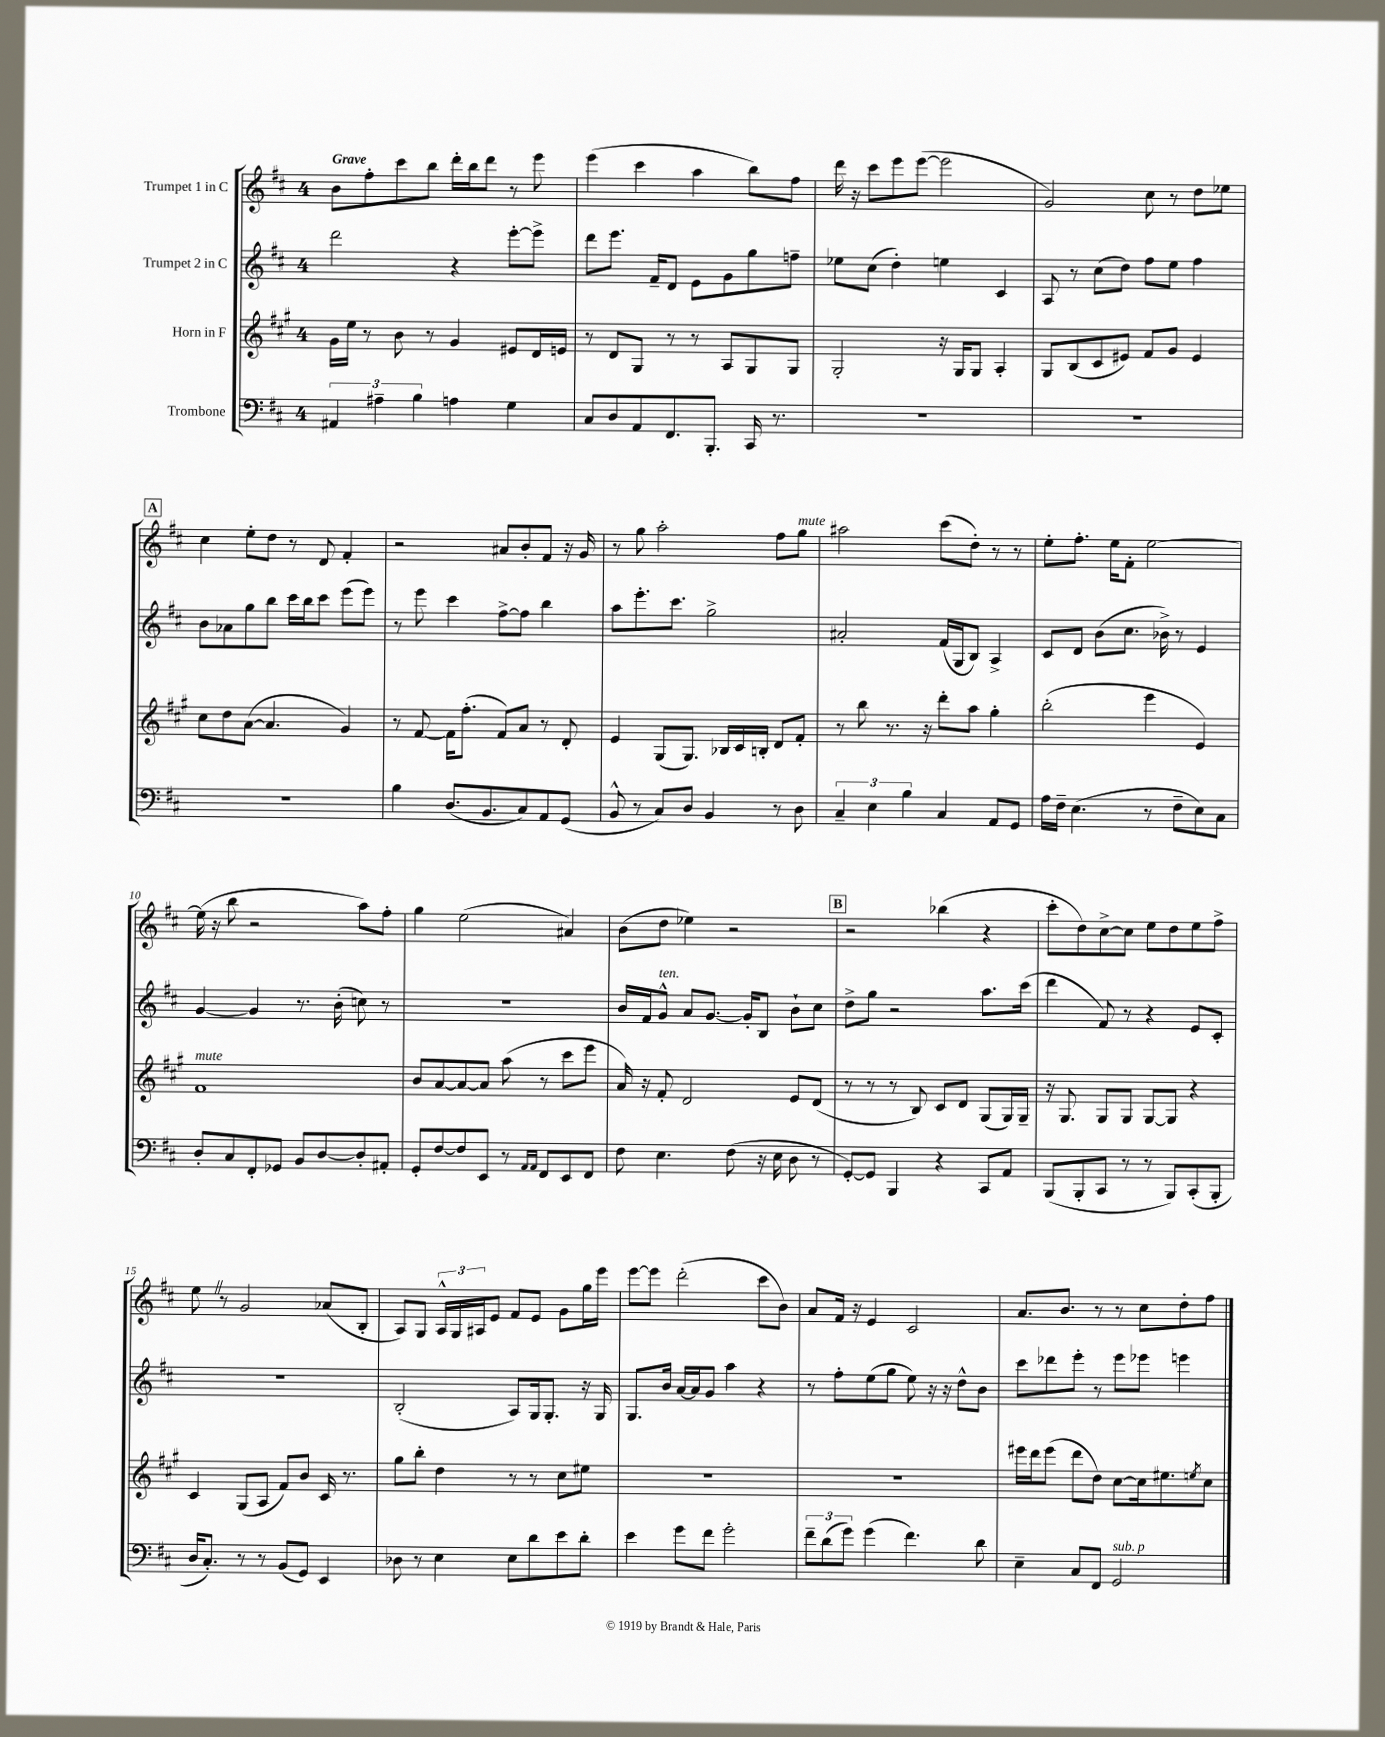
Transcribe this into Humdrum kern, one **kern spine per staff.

**kern	**kern	**kern	**kern
*staff4	*staff3	*staff2	*staff1
*clefF4	*clefG2	*clefG2	*clefG2
*k[f#c#]	*k[f#c#g#]	*k[f#c#]	*k[f#c#]
*M4/4	*M4/4	*M4/4	*M4/4
6AA#	16g#	2ddd	8b
.	16ee	.	.
.	8r	.	8ff#'
6A#~	.	.	.
.	8b	.	8ccc#
6B	.	.	.
.	8r	.	8bb
4A	4g#	4r	16ddd'
.	.	.	16bb
.	.	.	8ddd
4G	8e#	[8eee'	8r
.	16d	8eee^]	8eee
.	16e	.	.
=	=	=	=
8C#	8r	8ddd	(4eee
8D	8d	8.eee	.
8AA	8G#	.	4ccc#
.	.	16f#~	.
8.FF#	8r	8d	.
.	8r	8e	4aa
8.BBB'	.	.	.
.	8A	8g	.
16CC#	8G#	8gg	8bb)
8.r	.	.	.
.	8G#	8ff~	8ff#
=	=	=	=
1r	2G#'	8ee-	16ddd
.	.	.	16r
.	.	(8cc#	8ccc#
.	.	4dd')	8eee
.	.	.	([8eee
.	16r	4ee	2eee]
.	16G#	.	.
.	8G#	.	.
.	4A'	4c#	.
=	=	=	=
1r	8G#	8A	2g)
.	(8B	8r	.
.	8c#	(8cc#	.
.	8e#)	8dd)	.
.	8f#	8ff#	8cc#
.	8g#	8ee	8r
.	4e#	4ff#	8dd
.	.	.	8ee-
=	=	=	=
1r	8cc#	8b	4cc#
.	8dd	8a-	.
.	([8a	8gg	8ee'
.	4.a]	8bb	8dd
.	.	16ccc#	8r
.	.	16bb	.
.	.	8ccc#	8d
.	4g#)	(8eee	4f#'
.	.	8eee)	.
=	=	=	=
4B	8r	8r	2r
.	[8f#	8eee	.
(8.D	16f#]	4ccc#	.
.	(8.ff#'	.	.
8.BB	.	.	.
.	8f#)	[8ff#^	8a#
8C#)	8a	8ff#]	8b'
8AA	8r	4bb	8f#
(8GG	8d'	.	16r
.	.	.	16g
=	=	=	=
8BB^^	4e	8aa	8r
8r	.	8.eee'	8gg
8C#)	(8G#	.	2aa'
.	.	8.ccc#	.
8D	8.G#)	.	.
4BB	.	2gg^	.
.	16B-	.	.
.	16c#	.	.
.	16B'	.	.
8r	8d	.	8ff#
8D	8f#'	.	8gg
=	=	=	=
6C#~	8r	2a#'	2aa#
.	8bb	.	.
6E	.	.	.
.	8.r	.	.
6B	.	.	.
.	16r	.	.
4C#	8ddd'	(16f#	(8ccc#
.	.	16G	.
.	8aa	8B)	8dd')
8AA	4gg#'	4A^	8r
8GG	.	.	8r
=	=	=	=
16A	(2bb'	8c#	8ee'
16F#~	.	.	.
(4.E	.	8d	8.ff#'
.	.	(8b	.
.	.	.	16ee
.	.	8.cc#	8f#'
8r	4eee	.	[2ee
.	.	16b-^)	.
8F#~	.	8r	.
8E)	4e)	4e	.
8C#	.	.	.
=	=	=	=
8D'	1f#	[4g	(16ee]
.	.	.	16r
8C#	.	.	8bb
8FF#'	.	4g]	2r
8GG-	.	.	.
8BB	.	8.r	.
[8D	.	.	.
.	.	(16b'	.
8D']	.	8cc)	8aa)
8AA#'	.	8r	8ff#'
=	=	=	=
8GG'	8b	1r	4gg
[8F#	[8a	.	.
8F#]	8a_	.	(2ee
8EE	8a]	.	.
8r	(8aa	.	.
16qqAA	.	.	.
16qqAA	.	.	.
8FF#	8r	.	.
8EE	8ccc#	.	4a#)
8FF#	8eee	.	.
=	=	=	=
8F#	16a)	16b	(8b
.	16r	16f#	.
4.E	8f#'	8g^^	8dd
.	2d	8a	4ee-)
.	.	[8.g	.
(8F#	.	.	2r
.	.	16g']	.
16r	.	8B	.
16E	.	.	.
8D	8e	8b`	.
8r	(8d	8cc#	.
=	=	=	=
[8GG')	8r	8dd^	2r
8GG]	8r	8gg	.
4BBB	8r	2r	.
.	8B)	.	.
4r	8c#	.	(4bb-
.	8d	.	.
8CC#	(8G#	8.aa	4r
8AA	16G#)	.	.
.	16G#~	(16ccc#	.
=	=	=	=
(8BBB	16r	4ddd	8ccc#'
.	8.G#	.	.
8BBB'	.	.	8dd)
8CC#	8G#	8f#)	[8cc#^
8r	8G#	8r	8cc#]
8r	[8G#	4r	8ee
8BBB)	8G#]	.	8dd
(8CC#'	4r	8e	8ee
8BBB'	.	8c#'	8ff#^
=	=	=	=
16D	4c#	1r	8ee
8.C#')	.	.	.
.	.	.	8r
8r	(8G#	.	2g
8r	8A	.	.
(8BB	8f#)	.	.
8GG)	8b	.	.
4EE	16c#	.	(8a-
.	8.r	.	.
.	.	.	8B'
=	=	=	=
8D-	8gg#	(2B'	8A)
8r	8bb'	.	8G
4E	4dd	.	24A^^
.	.	.	24G
.	.	.	24A#
.	.	.	8e
8E	8r	8A)	8f#
8d	8r	16G	8e
.	.	8.G'	.
8e	8cc#	.	8g
8d'	8ee#	16r	16gg
.	.	16G	16eee
=	=	=	=
4e	1r	8.G	[8eee
.	.	.	8eee]
.	.	16b	.
8g	.	[16a	(2ddd'
.	.	16a]	.
8f#	.	8g	.
2g'	.	4aa	.
.	.	4r	8ccc#
.	.	.	8b)
=	=	=	=
12f#~	1r	8r	8a
(12d	.	.	.
.	.	8ff#'	16f#
12g)	.	.	.
.	.	.	16r
(4g	.	(8ee	4e
.	.	8gg	.
4.f#)	.	8ee)	2c#
.	.	16r	.
.	.	16r	.
.	.	8dd^^	.
8d	.	8b	.
=	=	=	=
4E~	16eee#	8ccc#	8.a
.	16ddd	.	.
.	(8eee#	8ddd-	.
.	.	.	8.b
8C#	8ddd	8eee'	.
8FF#	8dd)	8r	8r
2GG	[8cc#	8eee	8r
.	16cc#]	8eee-	8cc#
.	8.ee#	.	.
.	.	4eee	8dd'
.	8qee	.	.
.	8cc#	.	8ff#
==	==	==	==
*-	*-	*-	*-
